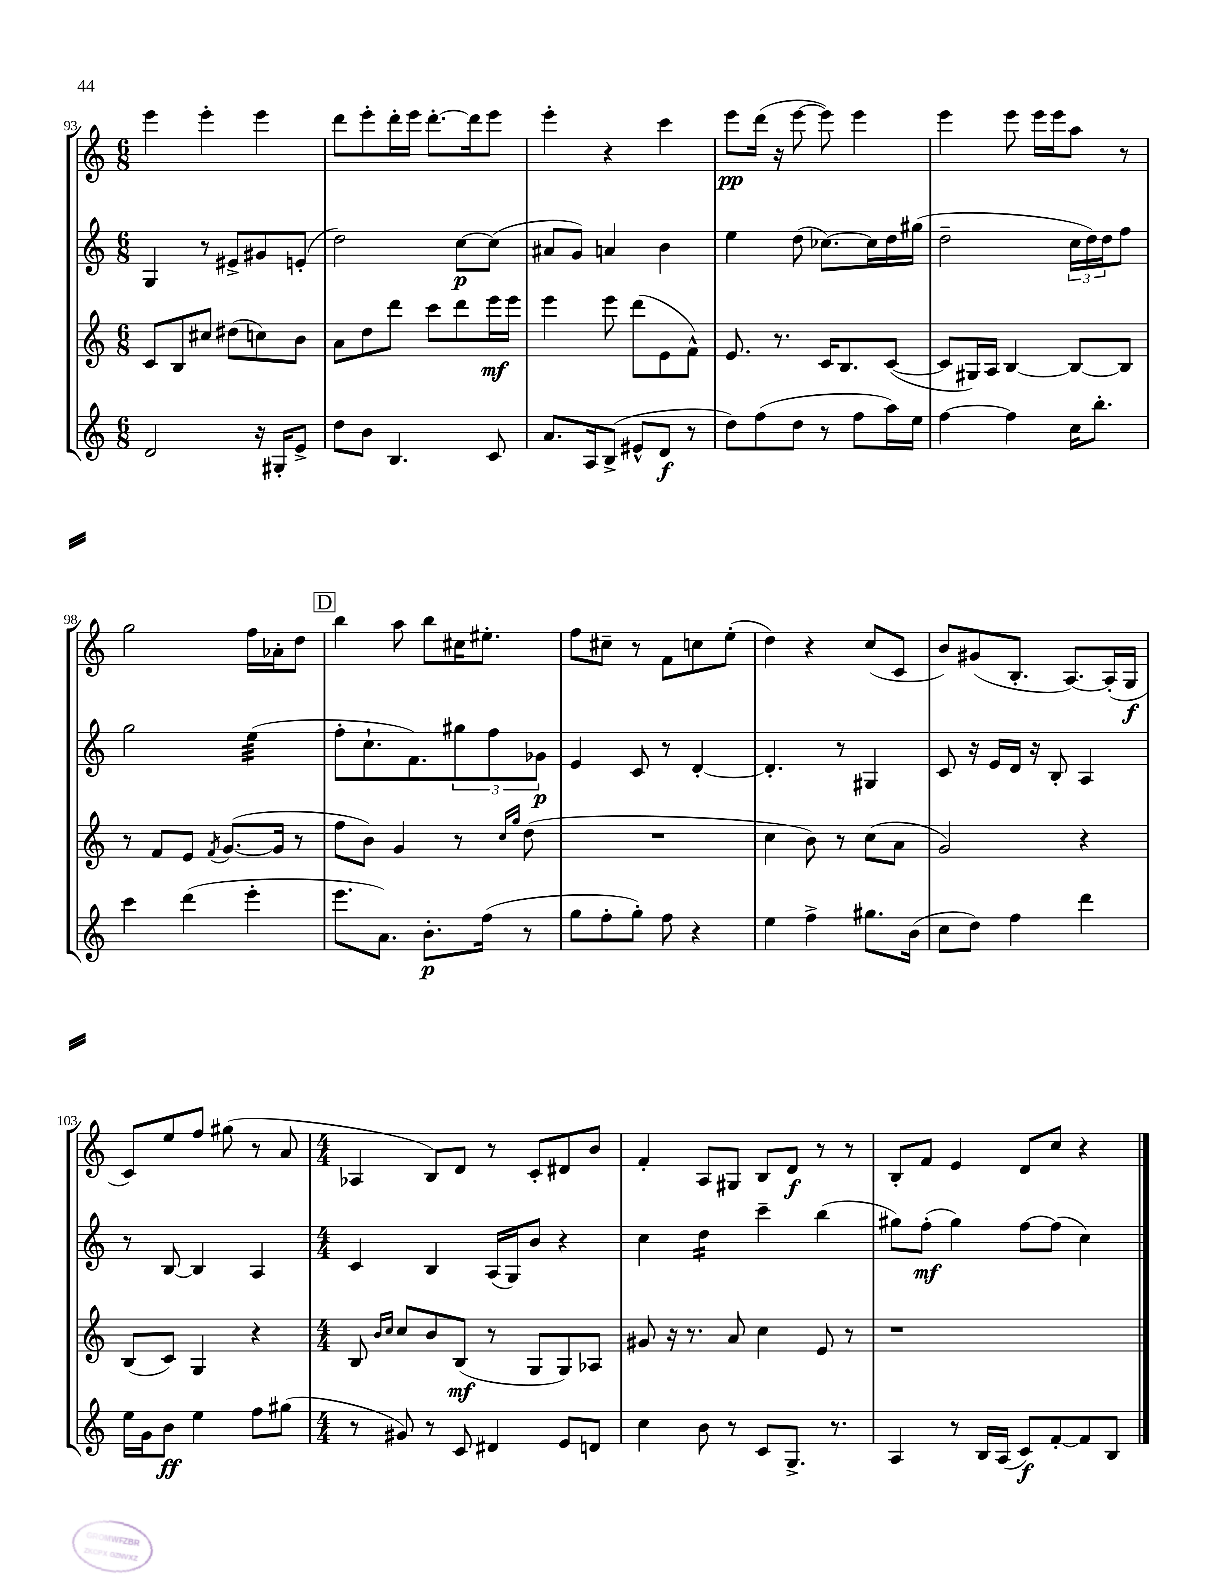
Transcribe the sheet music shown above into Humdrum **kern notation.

**kern	**kern	**kern	**kern
*staff4	*staff3	*staff2	*staff1
*clefG2	*clefG2	*clefG2	*clefG2
*k[]	*k[]	*k[]	*k[]
*M6/8	*M6/8	*M6/8	*M6/8
2d	8c	4G	4eee
.	8B	.	.
.	8cc#	8r	4eee'
.	(8dd#	8e#^	.
16r	8cc)	8g#	4eee
16G#'	.	.	.
8e^	8b	(8e'	.
=	=	=	=
8dd	8a	2dd)	8ddd
8b	8dd	.	8eee'
4.B	8ddd	.	16ddd'
.	.	.	16eee
.	8ccc	.	[8.ddd'
.	8ddd	[8cc	.
.	.	.	16ddd]
8c	16eee	(8cc]	8eee
.	16eee	.	.
=	=	=	=
8.a	4eee	8a#	4eee'
.	.	8g)	.
16A	.	.	.
(8B^	8eee	4a	4r
8e#^^	(8ddd	.	.
8d	8e	4b	4ccc
8r	8f^^)	.	.
=	=	=	=
8dd)	8.e	4ee	8eee
(8ff	.	.	(16ddd
.	8.r	.	16r
8dd	.	(8dd	[8eee
8r	16c	[8.cc-)	8eee])
.	8.B	.	.
8ff	.	.	4eee
.	.	16cc-]	.
16aa)	([8c	16dd	.
16ee	.	(16gg#	.
=	=	=	=
[4ff	8c]	2dd~	4eee
.	16G#)	.	.
.	16A	.	.
4ff]	[4B	.	8eee
.	.	.	16eee
.	.	.	16eee
16cc	8B_	24cc	8aa
.	.	24dd)	.
8.bb'	.	.	.
.	.	24dd	.
.	8B]	8ff	8r
=	=	=	=
4ccc	8r	2gg	2gg
.	8f	.	.
(4ddd	8e	.	.
.	8qf	.	.
.	([8.g	.	.
4eee'	.	(4ee	16ff
.	16g]	.	16a-'
.	8r	.	8dd
=	=	=	=
8.eee	8ff	8ff'	4bb
.	8b)	8.cc`	.
8.a)	.	.	.
.	4g	.	8aa
.	.	8.f)	.
8.b'	.	.	8bb
.	8r	12gg#	16cc#
(16ff	.	.	8.ee#'
.	.	12ff	.
.	16qqcc	.	.
.	16qqgg	.	.
8r	(8dd	.	.
.	.	12g-	.
=	=	=	=
8gg	2.r	4e	8ff
8ff'	.	.	8cc#~
8gg')	.	8c	8r
8ff	.	8r	8f
4r	.	[4d'	8cc
.	.	.	(8ee'
=	=	=	=
4ee	4cc	4.d']	4dd)
4ff^	8b)	.	4r
.	8r	8r	.
8.gg#	(8cc	4G#	(8cc
.	8a	.	8c
(16b	.	.	.
=	=	=	=
8cc	2g)	8c	8b)
8dd)	.	16r	(8g#
.	.	16e	.
4ff	.	16d	8.B'
.	.	16r	.
.	.	8B'	.
.	.	.	[8.A)
4ddd	4r	4A	.
.	.	.	(16A']
.	.	.	16G
=	=	=	=
16ee	(8B	8r	8c)
16g	.	.	.
8b	8c)	[8B	8ee
4ee	4G	4B]	8ff
.	.	.	(8gg#
8ff	4r	4A	8r
(8gg#	.	.	8a
=	=	=	=
*M4/4	*M4/4	*M4/4	*M4/4
8r	8B	4c	4A-
.	16qqb	.	.
.	16qqcc	.	.
8g#)	8cc	.	.
8r	8b	4B	8B)
8c	(8B	.	8d
4d#	8r	(16A	8r
.	.	16G)	.
.	8G	8b	8c'
8e	8G)	4r	8d#
8d	8A-	.	8b
=	=	=	=
4cc	8g#	4cc	4f'
.	16r	.	.
.	8.r	.	.
8b	.	4dd	8A
8r	8a	.	8G#
8c	4cc	4ccc~	8B
8.G^	.	.	8d
.	8e	(4bb	8r
8.r	.	.	.
.	8r	.	8r
=	=	=	=
4A	1r	8gg#)	8B'
.	.	(8ff'	8f
8r	.	4gg#)	4e
16B	.	.	.
(16A	.	.	.
8c)	.	[8ff	8d
[8f'	.	(8ff]	8cc
8f]	.	4cc)	4r
8B	.	.	.
==	==	==	==
*-	*-	*-	*-
